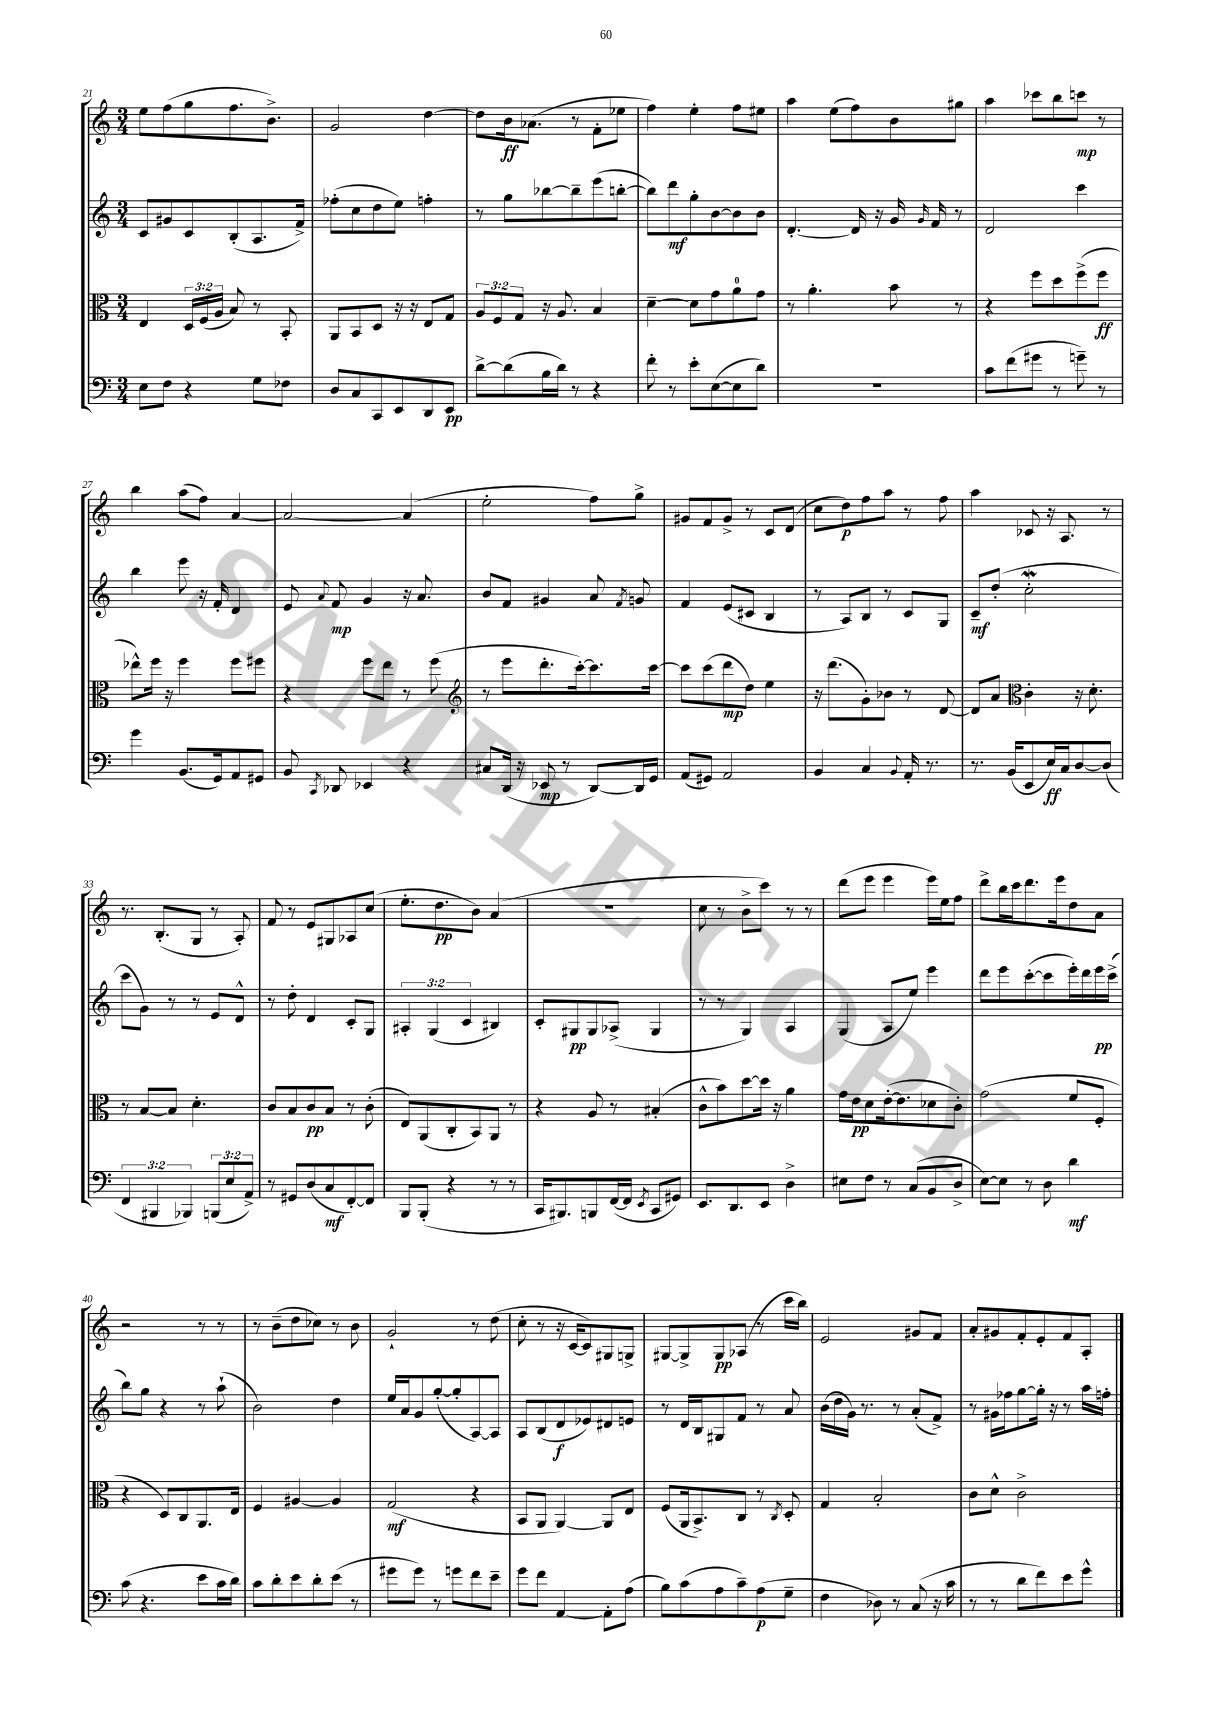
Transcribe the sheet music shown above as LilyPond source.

<<
\new StaffGroup <<
\new Staff = "s0" {
    \clef treble \key c \major \numericTimeSignature \time 3/4
    \autoBeamOff e''8[ f''8( g''8 f''8. b'8.]->) |
    g'2 d''4~ |
    d''8[ b'16\ff aes'8.]( r8 f'8[-. ees''8] |
    f''4) e''4-. f''8[ eis''8] |
    a''4 e''8[( f''8) b'8 gis''8] |
    a''4 ces'''8[ b''8 c'''8]\mp r8 |
    b''4 a''8[( f''8]) a'4~ |
    a'2~ a'4( |
    e''2-. f''8[) g''8]-> |
    gis'8[ f'8 gis'8]-> r8 c'8[ d'8]( |
    c''8[ d''8\p) f''8 a''8] r8 f''8 |
    a''4 ces'8 r16 a8. r8 |
    r8. b8.[-.( g8] r8 a8-.) |
    f'8 r8 e'8[ gis8 aes8 c''8]( |
    e''8.[-. d''8.\pp b'8]) a'4( |
    R2. |
    c''8 r8 b'8[-> c'''8]) r8 r8 |
    d'''8[( e'''8] e'''4 e'''16[) e''16 f''8] |
    d'''8[-> b''16 c'''16 d'''8. e'''16 d''8 a'8] |
    r2 r8 r8 |
    r8 b'8[--( d''8 ces''8]) r8 b'8 |
    g'2-! r8 d''8( |
    c''8-. r8 r16 c'16[~ c'8) gis8 g8]-> |
    gis8[~ gis8-> gis8\pp aes8]( r8 c'''16[ b''16]) |
    e'2 gis'8[ f'8] |
    a'8[-. gis'8 f'8-. e'8-. f'8 a8]-. \bar "|." |
}
\new Staff = "s1" {
    \clef treble \key c \major \numericTimeSignature \time 3/4 \override Staff.TupletNumber.text = #tuplet-number::calc-fraction-text
    \autoBeamOff c'8[ gis'8 c'8 b8-.( a8. f'16]->) |
    fes''8[-.( c''8 d''8 e''8]) f''4-. |
    r8 g''8[ bes''8~ bes''8-- e'''8( b''8]~-. |
    b''8[) d'''8\mf g''8-. b'8~ b'8 b'8] |
    d'4.~-. d'16 r16 g'16 \grace { g'16 } f'16 r8 |
    d'2 c'''4 |
    b''4 e'''8 r16 f'16-. d'4 |
    e'8 \appoggiatura { a'8 } f'8\mp g'4 r16 a'8. |
    b'8[ f'8] gis'4 a'8 \acciaccatura { f'8 } g'8 |
    f'4 e'8[( cis'8] b4 |
    r8 a8[) b8] r8 c'8[ g8] |
    c'8[--\mf d''8]-.( c''2-.\mordent |
    c'''8[ g'8]) r8 r8 e'8[ d'8]-^ |
    r8 d''8-. d'4 c'8[-. g8] |
    \tuplet 3/2 { ais4-. g4( c'4 } bis4) |
    c'8[-. gis8\pp gis8 aes8]->( gis4 |
    r8 r8 g4) a4 |
    g4( a8[ e''8]) e'''4 |
    d'''8[ e'''8 c'''8~-.( c'''8 e'''16-.) d'''16 e'''16\pp c'''16]->( |
    b''8[) g''8] r4 r8 a''8-!( |
    b'2) d''4 |
    e''16[ a'16 g'8 g''8~-.( g''8-. a8~) a8] |
    a8[ b8( d'8\f ees'8) dis'8 e'8] |
    r8 d'16[ b16 gis8 f'8] r8 a'8 |
    b'16[( d''16 g'16]) r8. r8 a'8[-.( f'8]->) |
    r8 gis'16[ fes''16 g''8~ g''16]-. r16 r8 a''16[ f''16]-. \bar "|." |
}
\new Staff = "s2" {
    \clef alto \key c \major \numericTimeSignature \time 3/4 \override Staff.TupletNumber.text = #tuplet-number::calc-fraction-text
    \autoBeamOff e4 \tuplet 3/2 { d16[ f16( a16] } b8) r8 b,8-. |
    a,8[ b,8 d8] r16 r16 e8[ g8] |
    \tuplet 3/2 { a8[ f8 g8] } r16 a8. b4 |
    d'4~-- d'8[ g'8 a'8-0 g'8] |
    r8 a'4.-. b'8 r8 |
    r4 f''8[ d''8 f''8->( f''8]\ff |
    ees''8[-^) f''16] r16 f''4 f''8[ fis''8] |
    r4 f''8[ e''8] r8 f''8( |
    \clef treble r8 e'''8[ d'''8.-. c'''16~-.) c'''8. c'''16]~ |
    c'''8[ c'''8( d'''8\mp d''8]) e''4 |
    r16 d'''8.[( g'8-.) bes'8] r8 d'8~ |
    d'8[ a'8] \clef alto c'4-. r16 d'8.-. |
    r8 b8[~ b8] d'4.-. |
    c'8[ b8 c'8\pp b8] r8 c'8-.( |
    e8[) a,8( c8-. b,8) a,8] r8 |
    r4 a8 r8 bis4-.( |
    c'8[-^ b'8) d''8~ d''16] r16 a'4 |
    g'16[ e'16\pp d'8 e'16~-.( e'8. des'8 c'8]-.) |
    g'2( f'8[ f8]-. |
    r4 d8[) c8 a,8. e16] |
    f4 ais4~ ais4 |
    g2\mf( r4 |
    b,8[ a,8] a,4~) a,8[ e8] |
    f8[( a,16 b,8.->) c8] r8 \acciaccatura { c8 } d8-. |
    g4 b2-. |
    c'8[ d'8]-^ c'2-> \bar "|." |
}
\new Staff = "s3" {
    \clef bass \key c \major \numericTimeSignature \time 3/4 \override Staff.TupletNumber.text = #tuplet-number::calc-fraction-text
    \autoBeamOff e8[ f8] r4 g8[ fes8] |
    d8[ c8 c,8 e,8 d,8 e,8]\pp |
    d'8[~-> d'8( b16 d'16]) r8 r4 |
    f'8-. r8 e'8[-. e8~( e8 d'8]) |
    R2. |
    c'8[ f'8( gis'8] r8 g'8--) r8 |
    g'4 b,8.[( g,16) a,8 gis,8] |
    b,8 \acciaccatura { c,8 } des,8 ees,4 r4 |
    cis8[ d,16]( r16 ees,8\mp r8 d,8[~) d,16 g,16] |
    a,8[( gis,8]) a,2 |
    b,4 c4 \appoggiatura { b,8 } a,16-. r8. |
    r8. b,16[( e,8 e16\ff) c16 d8~ d8]( |
    \tuplet 3/2 { f,4 bis,,4 bes,,4) } \tuplet 3/2 { b,,8[( e8 a,8]->) } |
    r8 gis,8[ d8( c8\mf f,8~-.) f,8] |
    b,,8[ b,,8]-.( r4 r8 r8 |
    c,16[ bis,,8.) b,,8 f,16~( f,16] \acciaccatura { e,8 } c,8[ gis,8]) |
    e,8.[ d,8. e,8] d4-> |
    eis8[ f8] r8 c8[( b,8 d8]-> |
    e8[~) e8] r8 d8 d'4\mf |
    c'8( r4. e'8[ c'16 d'16]) |
    c'8[ d'8-. e'8 d'8-. e'8]( r8 |
    gis'8[ gis'8]) r8 g'8[ f'8 e'8]-- |
    g'8[ f'8] a,4~ a,8[-. a8]( |
    b8[) c'8( a8 c'8--) a8\p( g8]-- |
    f4 des8) r8 c8( r16 c'16 |
    r8 r8 d'8[ f'8) e'8 g'8]-^ \bar "|." |
}
>>
>>
\layout { \context { \Score currentBarNumber = #21 } }
